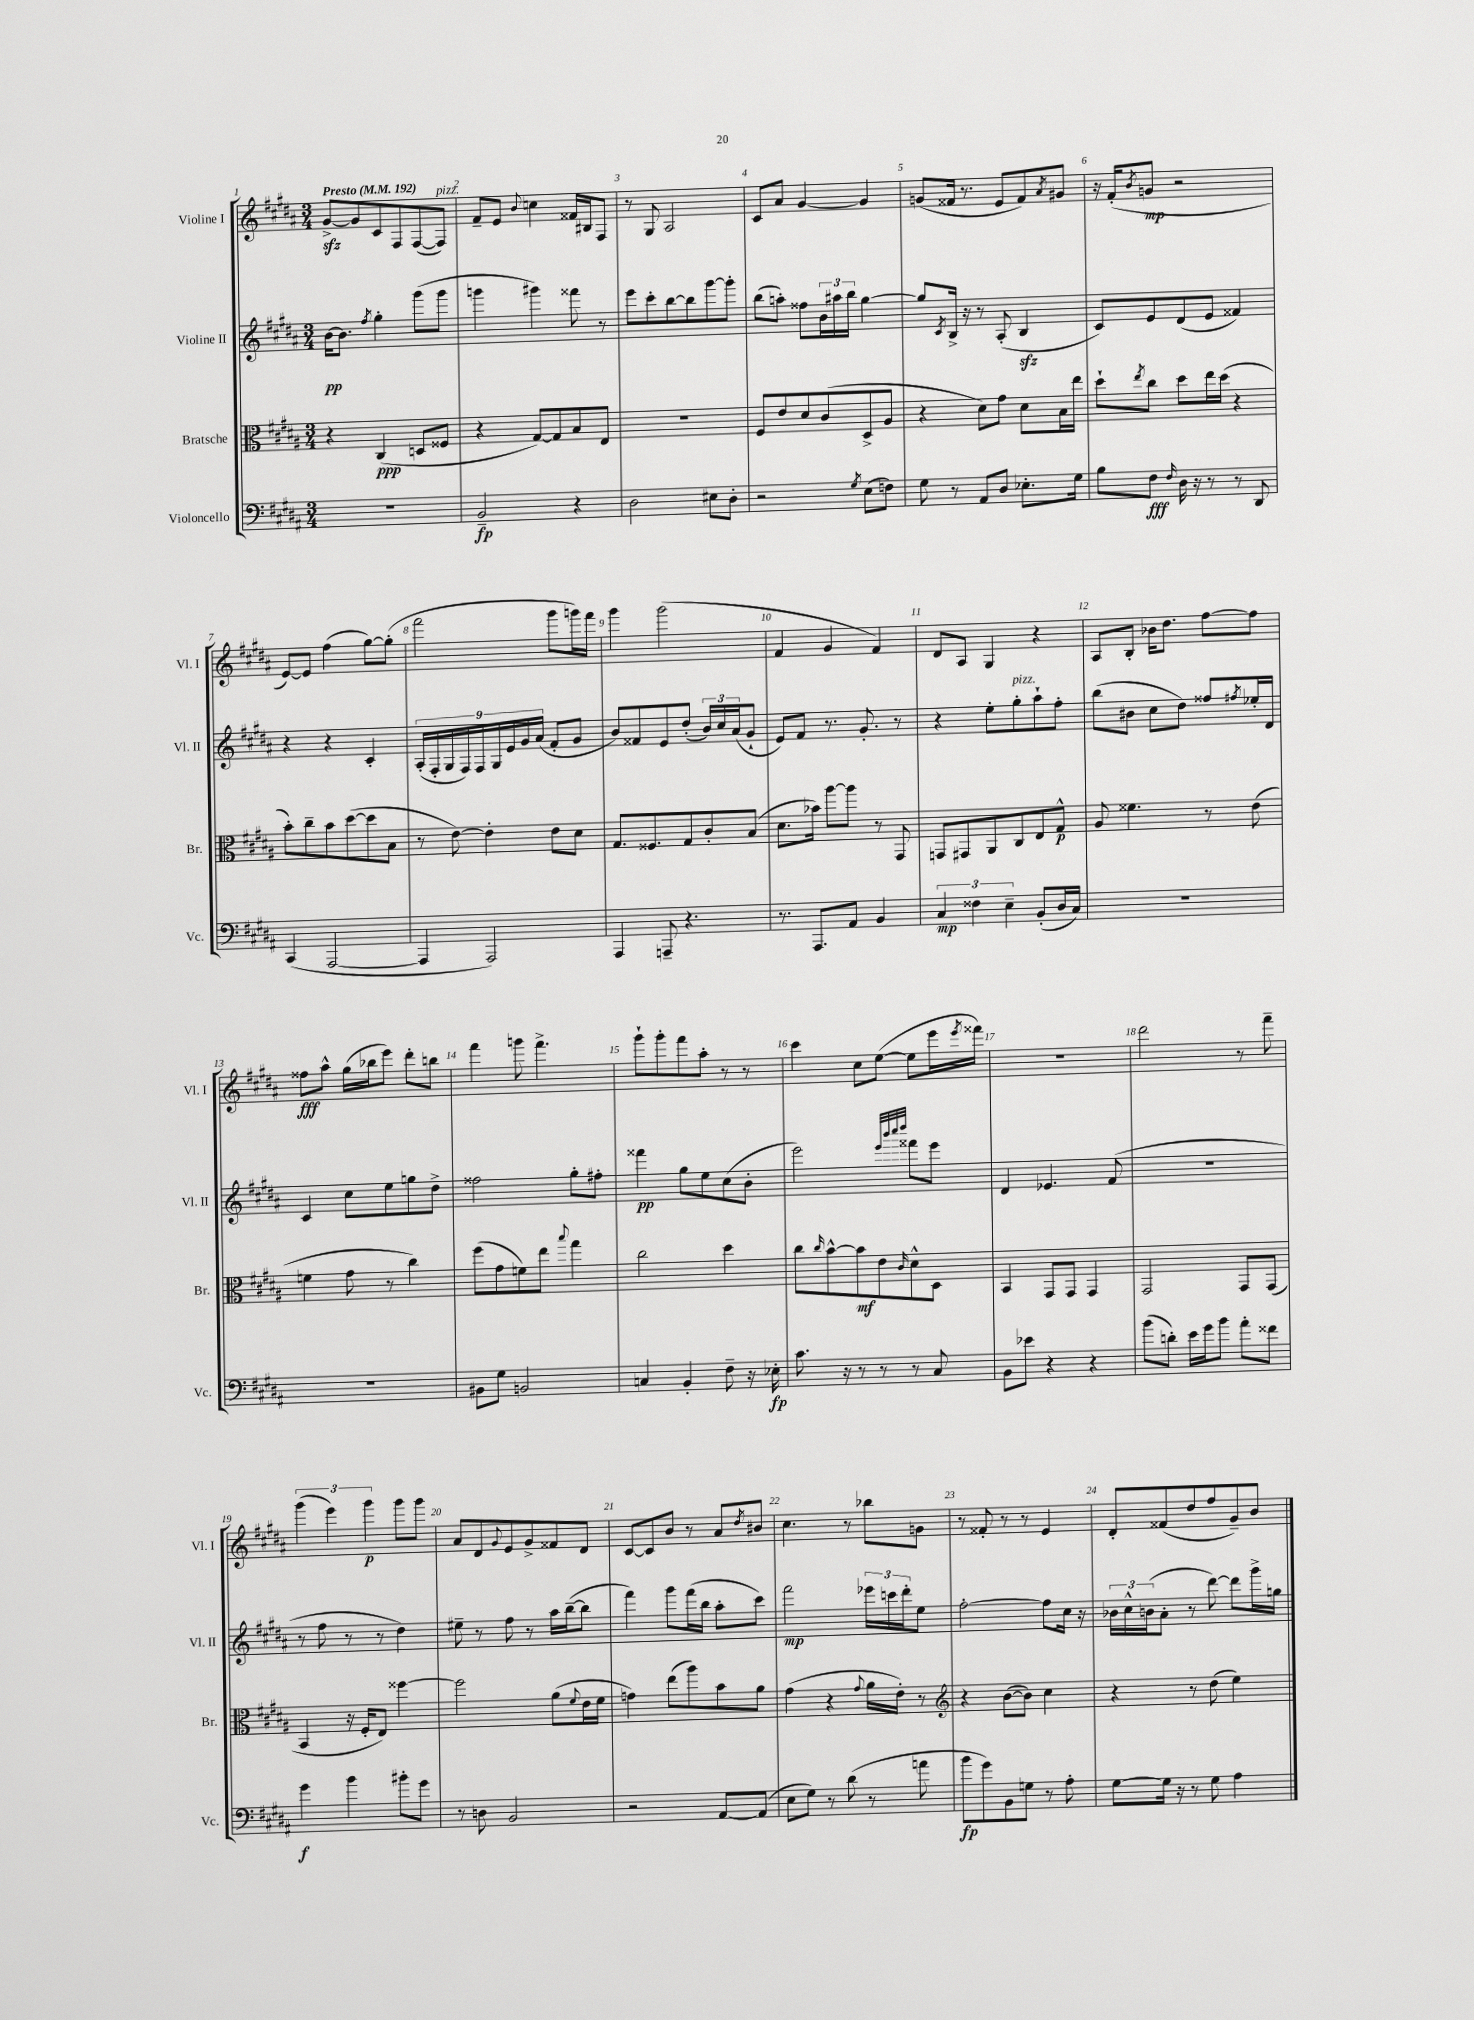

**kern	**kern	**kern	**kern
*staff4	*staff3	*staff2	*staff1
*clefF4	*clefC3	*clefG2	*clefG2
*k[f#c#g#d#a#]	*k[f#c#g#d#a#]	*k[f#c#g#d#a#]	*k[f#c#g#d#a#]
*M3/4	*M3/4	*M3/4	*M3/4
*MM192	*MM192	*MM192	*MM192
2.r	4r	[16b\LK	[8g#^/L
.	.	8.b\]J	.
.	.	.	8g#/]
.	.	8qff#/	.
.	(4C#/	4gg#'\	8c#/
.	.	.	8F#/
.	8D/L	(8ggg#\L	([8F#/
.	8F##/J	8ggg#\J	8F#/]J)
=	=	=	=
2BB~/	4r	4ggg\	8f#~/L
.	.	.	8e/J
.	.	.	8qqb/
.	[8G#/L)	4ggg#\)	4cc\
.	8G#/]	.	.
4r	8B/	8fff##\	16f##/LL
.	.	.	16B#/J
.	8E/J	8r	8F#/J
=	=	=	=
2D#\	2.r	8eee\L	8r
.	.	8ccc#'\	8G#/
.	.	[8bb\	2A#/
.	.	8bb\]	.
8E#\L	.	[8ggg#\	.
8D#'\J	.	8ggg#'\]J	.
=	=	=	=
2r	8F#/L	(8bb\L	8c#/L
.	8e/	8aa'\J)	8a#/J
.	8d#/	8ff##\L	[4g#/
.	(8c#/	24b\L	.
.	.	24aa#\	.
.	.	24bb\JJ	.
8qG#/	.	.	.
(8E\L	8D#^/	[4gg#\	4g#/]
8F\J)	8A#/J	.	.
=	=	=	=
8G#\	4r	8gg#/]L	(8g/L
.	.	8qc#/	.
8r	.	16B^/Jk	16f##/Jk
.	.	16r	8.r
8AA#/L	8d#\L)	8r	.
8D#/J	8g#\J	(8A#'/	8e/L
8.E-'\L	8d#\L	4B/	8f##/)
.	.	.	8qa#/
.	16B\L	.	8g#/J
16G#\Jk	16ee\JJ	.	.
=	=	=	=
8B\L	8dd#`\L	8c#/L)	16r
.	.	.	(16f#'/LK
.	8qee/	.	8qb/
8F#\J	8cc#\J	8e/	8g/J
16qqF#/	.	.	.
16D#\	8dd#\L	(8d#/	2r
16r	.	.	.
8r	16ee\L	8e/J	.
.	(16dd#\JJ	.	.
8r	4r	4f##/)	.
8DD#/	.	.	.
=	=	=	=
(4CC#/	8b'\L)	4r	[8e/L)
.	8cc#~\	.	8e/]J
[2AAA#/	8b\	4r	(4ff#\
.	([8dd#\	.	.
.	8dd#\]	4c#'/	[8gg#\L)
.	8B\J	.	(8gg#'\]J
=	=	=	=
4AAA#/]	8r	(18A#'/LL	2fff#\
.	.	18F#'/	.
.	.	18G#/	.
.	[8e\)	.	.
.	.	18F#/)	.
.	.	18F#/	.
2AAA#/)	4e'\]	.	.
.	.	18G#/	.
.	.	18e/	.
.	.	18g#/	.
.	.	(18a#/JJ	.
.	8e\L	8f#'/L	8ggg#\L
.	8d#\J	8g#/J	16ggg\L)
.	.	.	16fff#\JJ
=	=	=	=
4AAA#/	8.G#/L	8b/L)	4ggg#\
.	.	8f##/	.
.	8.F##/	.	.
8AAA~/	.	8e/	(2ggg#\
4.r	8G#/	(8dd#'/J	.
.	8c#'/	24b/LL)	.
.	.	24cc#/	.
.	.	(24a#/J	.
.	(8B/J	8g#`/J	.
=	=	=	=
8.r	8.d#\L	8e/L)	4f#/
.	.	8f#/J	.
8.AAA#/L	16b-\Jk)	.	.
.	[8aa#\L	8.r	4g#/
8AA#/J	8aa#\]J	.	.
.	.	8.g#'/	.
4BB/	8r	.	4f#/)
.	8GG#/	8r	.
=	=	=	=
6C#/	8GG/L	4r	8d#/L
.	8GG#/	.	8A#/J
6F##\	.	.	.
.	8AA#/	8ee'\L	4G#/
6E~\	.	.	.
.	8C#/	8gg#'\	.
(8BB'/L	8E/	8aa#`\	4r
16D#/L	8G#^^/J	8ff#'\J	.
16C#/JJ)	.	.	.
=	=	=	=
2.r	8A#/	(8bb\L	8A#/L
.	4.f##\	8b#\J	8B'/J
.	.	8cc#\L	16b-\LK
.	.	.	8.dd#\J
.	.	8dd#\J)	.
.	8r	8ff##/L	[8ff#\L
.	.	8qff#/	.
.	(8e\	16ee-'/L	8ff#\]J
.	.	16d#/JJ	.
=	=	=	=
2.r	4f\	4c#/	8ff##\L
.	.	.	8aa#^^\J
.	8g#\	8cc#\L	(16gg#\LL
.	.	.	16bb-\J
.	8r	8ee\	8eee\J)
.	4cc#\)	8gg\	8ddd#'\L
.	.	8dd#^\J	8bb\J
=	=	=	=
8BB#\L	(8ff#\L	2ff##\	4fff#\
8G#\J	8g#\	.	.
2BB/	8f\)	.	8ggg\
.	8ee\J	.	4.fff#^\
.	8qqbb/	.	.
.	4gg#\	8gg#'\L	.
.	.	8ff#'\J	.
=	=	=	=
4C/	2cc#\	4fff##\	8ggg#`\L
.	.	.	8ggg#'\
4BB'/	.	8gg#\L	8fff#\
.	.	8ee\	8aa#'\J
8F#~\	4dd#\	(8cc#\	8r
16r	.	8b'\J	8r
16E-'\	.	.	.
=	=	=	=
8.c#\	8cc#\L	2eee\)	4ccc#\
.	16qqcc#/	.	.
.	[8b^^\	.	.
16r	.	.	.
8r	8b\]	.	8cc#\L
8r	8e\	.	([8ee\J
.	.	32qqeee/LLL	.
.	.	32qqbbb/	.
.	.	32qqcccc#/	.
.	16qqc#/	32qqdddd#/JJJ	.
8r	8d#^^\	8fff##\L	8ee\]L
8C#/	8D#\J	8eee\J	16eee\L
.	.	.	8qeee/
.	.	.	16fff##\JJ)
=	=	=	=
8BB\L	4BB/	4d#/	2.r
8e-\J	.	.	.
4r	8GG#/L	4.e-/	.
.	8GG#/J	.	.
4r	4GG#/	.	.
.	.	(8f#/	.
=	=	=	=
(8b\L	2GG#/	2.r	2ddd#\
8d'\J)	.	.	.
16e\LL	.	.	.
16g#\J	.	.	.
8b\J	.	.	.
8a#'\L	8GG#/L	.	8r
8f##\J	(8GG#/J	.	8fff#~\
=	=	=	=
4g#\	4BB/	8r	(6ggg#\
.	.	8ff#\	.
.	.	.	6eee\)
4b\	16r	8r	.
.	16F#'/LK	.	.
.	.	.	6ggg#\
.	8E/J)	8r	.
8b#'\L	[4ff##\	4dd#\)	8ggg#\L
8g#\J	.	.	8ggg#\J
=	=	=	=
8r	2ff##\]	8ee#~\	8a#/L
8D\	.	8r	8d#/
.	.	.	8qqg#/
2BB/	.	8ff#\	8e/
.	.	8r	8g#^/
.	(8a#\L	16aa#\LL	8f##/
.	.	([16bb~\J	.
.	8qqf#/	.	.
.	16e\L	8bb\]J	8d#/J
.	16f#\JJ	.	.
=	=	=	=
2r	4g\)	4fff#\)	[8c#/L
.	.	.	8c#/]
.	(8ee\L	8ggg#\L	8b/J
.	8aa#\)	(16fff#\L	8r
.	.	16bb\JJ	.
[8AA#/L	8b\	8aa#'\L	8a#/L
.	.	.	8qdd#/
(8AA#/]J	8a#\J	8ccc#\J)	8b#/J
=	=	=	=
8E\L	(4g#\	2fff#\	4.cc#\
8G#\J)	.	.	.
8r	4r	.	.
(8d#\	.	.	8r
.	8qqg#/	.	.
8r	16a#\LL	24eee-\LL	8bb-\L
.	.	24ccc\	.
.	16e'\JJ)	.	.
.	.	24ddd#'\J	.
8a\	8r	8ee\J	8g\J
=	=	=	=
*	*clefG2	*	*
8b\L	4r	[2ff#'\	8r
8g#\)	.	.	8f##'/
8BB\	([8b\L	.	8r
8G\J	8b\]J)	.	8r
8r	4cc#\	8ff#\]L	4e/
8A#'\	.	16cc#\Jk	.
.	.	16r	.
=	=	=	=
[8G#\L	4r	24b-\LL	8d#'/L
.	.	24cc#^^\	.
.	.	(24b\J	.
16G#\]Jk	.	8a#'\J	(8f##/
16r	.	.	.
8r	8r	8r	8dd#/
8G#\	(8dd#\	[8ddd#\)	8ff#/
4A#\	4ee\)	8ddd#\]L	8g#~/)
.	.	16ggg#^\L	8b/J
.	.	16gg\JJ	.
==	==	==	==
*-	*-	*-	*-
